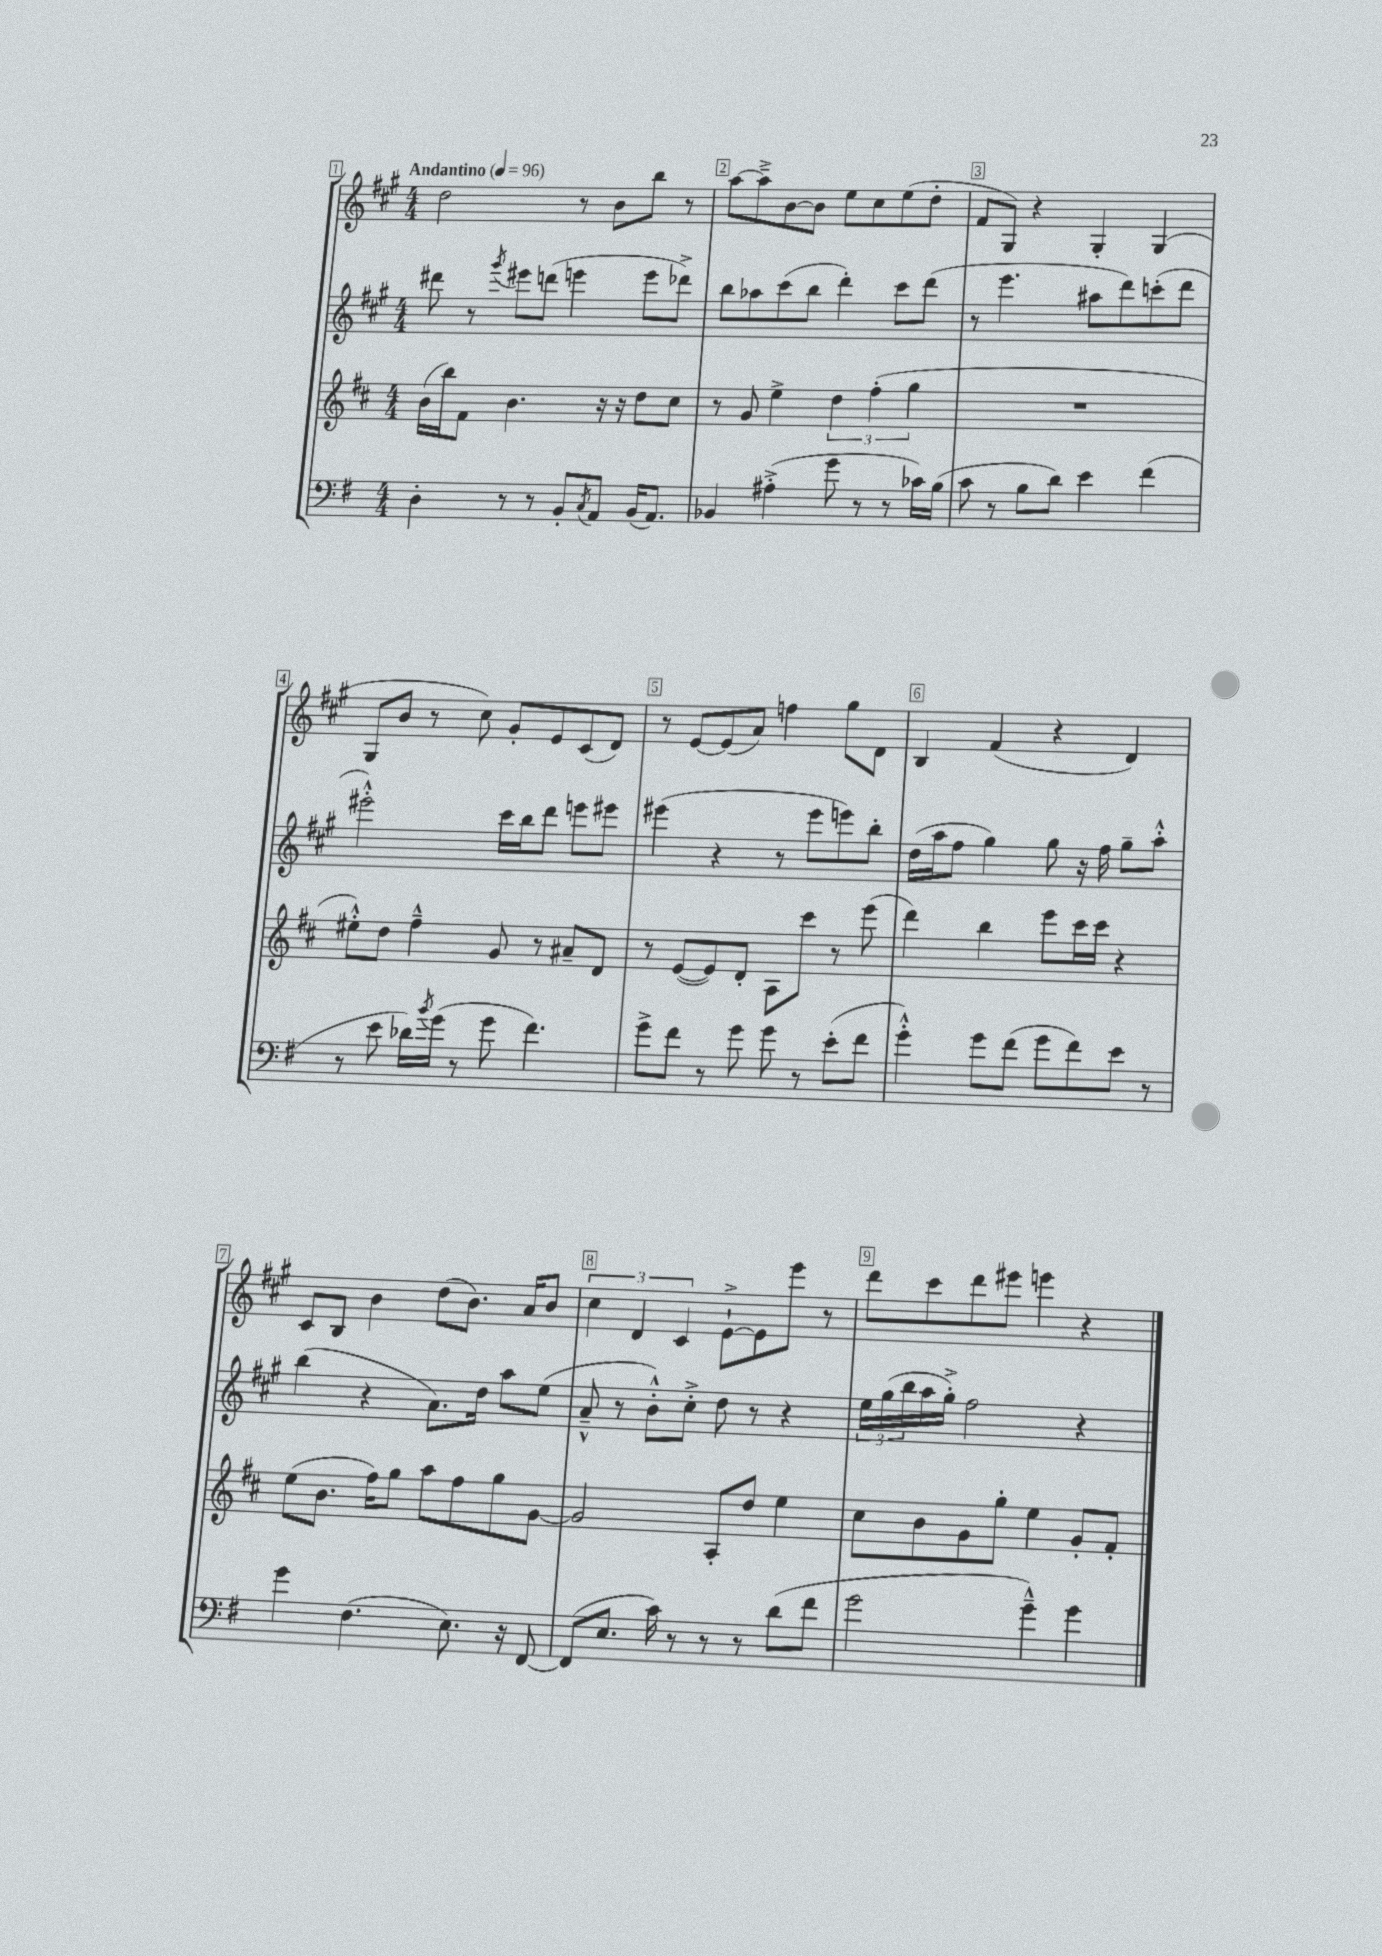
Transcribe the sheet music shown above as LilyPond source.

<<
\new StaffGroup <<
\new Staff = "s0" {
    \clef treble \key a \major \numericTimeSignature \time 4/4 \tempo "Andantino" 4 = 96
    d''2 r8 b'8 b''8 r8 |
    a''8~ a''8---> b'8~ b'8 e''8 cis''8 e''8( d''8-. |
    fis'8 gis8) r4 gis4-. gis4( |
    gis8 b'8 r8 cis''8) gis'8-. e'8 cis'8( d'8) |
    r8 e'8~ e'8( a'8) f''4 gis''8 d'8 |
    b4 fis'4( r4 d'4) |
    cis'8 b8 b'4 d''8( b'8.) a'16 b'8 |
    \tuplet 3/2 { cis''4 d'4 cis'4 } e'8~-!-> e'8 e'''8 r8 |
    d'''8 cis'''8 d'''8 eis'''8 e'''4 r4 \bar "|." |
}
\new Staff = "s1" {
    \clef treble \key a \major \numericTimeSignature \time 4/4
    dis'''8 r8 \acciaccatura { gis'''8 } eis'''8 d'''8( e'''4 e'''8 des'''8->) |
    b''8 aes''8 cis'''8( b''8 d'''4-.) cis'''8 d'''8( |
    r8 e'''4. ais''8 d'''8) c'''8-.( d'''8 |
    eis'''2-.-^) cis'''16 b''16 d'''8 e'''8 eis'''8 |
    eis'''4( r4 r8 eis'''8 e'''8) b''8-. |
    d''16( a''16 fis''8 gis''4) gis''8 r16 fis''16 gis''8-- a''8-.-^ |
    b''4( r4 a'8.) d''16 a''8 e''8( |
    a'8---^ r8 b'8-.-^) cis''8-.-> d''8 r8 r4 |
    \tuplet 3/2 { e''16 gis''16( b''16 } a''16 gis''16-.->) fis''2 r4 \bar "|." |
}
\new Staff = "s2" {
    \clef treble \key d \major \numericTimeSignature \time 4/4
    b'16( b''16) fis'8 b'4. r16 r16 d''8 cis''8 |
    r8 g'8 e''4-> \tuplet 3/2 { d''4 fis''4-.( g''4 } |
    R1 |
    eis''8-.-^) d''8 fis''4---^ g'8 r8 ais'8-- d'8 |
    r8 e'8~( e'8) d'8-. a8 cis'''8 r8 e'''8( |
    d'''4) b''4 e'''8 cis'''16 cis'''16 r4 |
    e''8( b'8. fis''16) g''8 a''8 fis''8 g''8 g'8~ |
    g'2 a8-. d''8 e''4 |
    cis''8 b'8 g'8 g''8-. e''4 g'8-. fis'8-. \bar "|." |
}
\new Staff = "s3" {
    \clef bass \key g \major \numericTimeSignature \time 4/4
    d4-. r8 r8 b,8-. \acciaccatura { c8 } a,8 b,16( a,8.) |
    bes,4 ais4-.->( g'8 r8 r8 ces'16) b16( |
    c'8 r8 b8 d'8) e'4 fis'4( |
    r8 e'8 des'16) \acciaccatura { b'8 } g'16( r8 g'8 fis'4.) |
    g'8-> fis'8 r8 g'8 g'8 r8 e'8-.( fis'8 |
    g'4-.-^) g'8 fis'8( g'8 fis'8) e'8 r8 |
    g'4 fis4.( e8.) r16 fis,8~ |
    fis,8( e8. c'16) r8 r8 r8 d'8( fis'8 |
    g'2 g'4---^) g'4 \bar "|." |
}
>>
>>
\layout { \context { \Score \override BarNumber.break-visibility = ##(#f #t #t) barNumberVisibility = #all-bar-numbers-visible \override BarNumber.stencil = #(make-stencil-boxer 0.1 0.3 ly:text-interface::print) } }
